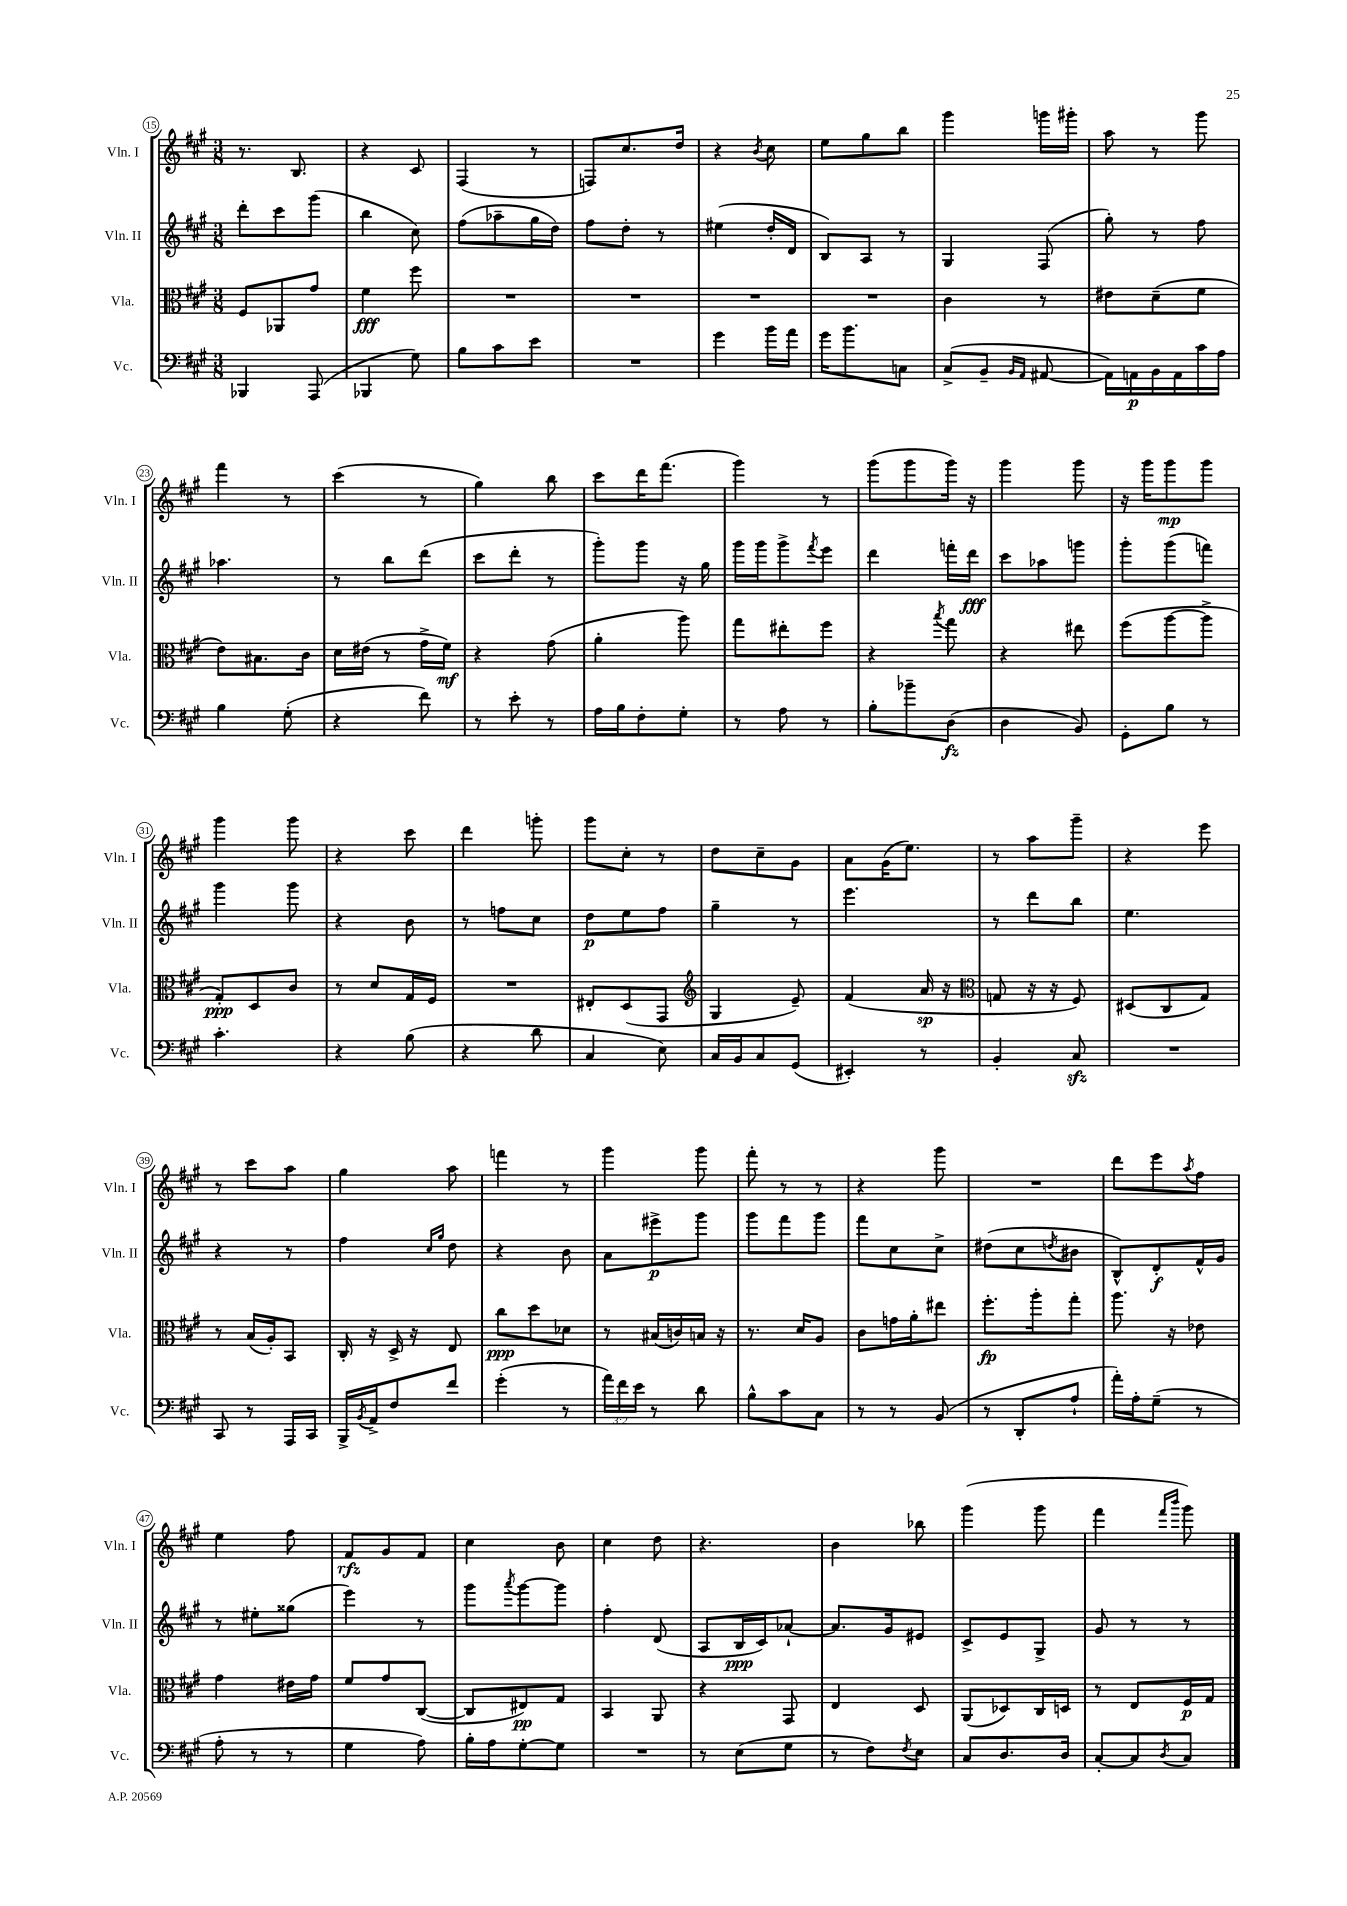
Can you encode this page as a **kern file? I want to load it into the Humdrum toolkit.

**kern	**kern	**kern	**kern
*staff4	*staff3	*staff2	*staff1
*clefF4	*clefC3	*clefG2	*clefG2
*k[f#c#g#]	*k[f#c#g#]	*k[f#c#g#]	*k[f#c#g#]
*M3/8	*M3/8	*M3/8	*M3/8
4BBB-	8F#	8ddd'	8.r
.	8AA-	8ccc#	.
.	.	.	8.B
(8AAA	8g#	(8ggg#	.
=	=	=	=
4BBB-	4f#	4bb	4r
8G#)	8ff#	8cc#)	8c#
=	=	=	=
8B	4.r	(8ff#	(4F#
8c#	.	8aa-~	.
8e	.	16gg#	8r
.	.	16dd)	.
=	=	=	=
4.r	4.r	8ff#	8F)
.	.	8dd'	8.cc#
.	.	8r	.
.	.	.	16dd
=	=	=	=
4g#	4.r	(4ee#	4r
.	.	.	8qb
16b	.	16dd'	8cc#
16a	.	16d	.
=	=	=	=
16g#	4.r	8B)	8ee
8.b	.	.	.
.	.	8A	8gg#
8C	.	8r	8bb
=	=	=	=
(8C#^	4c#	4G#	4ggg#
8BB~	.	.	.
16qqBB	.	.	.
16qqAA	.	.	.
[8AA#	8r	(8F#	16ggg
.	.	.	16ggg#'
=	=	=	=
16AA#])	8e#	8gg#')	8aa
16AA	.	.	.
16BB	(8d~	8r	8r
16AA	.	.	.
16c#	8f#	8ff#	8ggg#
16A	.	.	.
=	=	=	=
4B	8e)	4.aa-	4fff#
.	8.B#	.	.
(8G#'	.	.	8r
.	16c#	.	.
=	=	=	=
4r	16d	8r	(4ccc#
.	(16e#	.	.
.	8r	8bb	.
8f#)	16g#^	(8ddd	8r
.	16f#)	.	.
=	=	=	=
8r	4r	8ccc#	4gg#)
8e'	.	8ddd'	.
8r	(8g#	8r	8bb
=	=	=	=
16A	4a'	8ggg#')	8ccc#
16B	.	.	.
8F#'	.	8ggg#	16ddd
.	.	.	(8.fff#
8G#'	8aa)	16r	.
.	.	16gg#	.
=	=	=	=
8r	8gg#	16ggg#	4ggg#)
.	.	16ggg#	.
8A	8ee#'	8ggg#^	.
.	.	8qfff#	.
8r	8ff#	8eee	8r
=	=	=	=
8B'	4r	4ddd	(8ggg#
8b-~	.	.	8ggg#
.	8qbb	.	.
(8D	8gg#	16fff'	16ggg#)
.	.	16ddd	16r
=	=	=	=
4D	4r	8ccc#	4ggg#
.	.	8aa-	.
8BB)	8ee#	8ggg	8ggg#
=	=	=	=
8GG#'	(8ff#	8ggg#'	16r
.	.	.	16ggg#
8B	[8aa	(8ggg#	8ggg#
8r	8aa^]	8fff)	8ggg#
=	=	=	=
4.c#'	8G#')	4ggg#	4ggg#
.	8D	.	.
.	8c#	8ggg#	8ggg#
=	=	=	=
4r	8r	4r	4r
.	8d	.	.
(8B	16G#	8b	8ccc#
.	16F#	.	.
=	=	=	=
4r	4.r	8r	4ddd
.	.	8ff	.
8d	.	8cc#	8ggg'
=	=	=	=
4C#	8E#'	8dd	8ggg#
.	(8D	8ee	8cc#'
8E)	8GG#	8ff#	8r
=	=	=	=
*	*clefG2	*	*
16C#	4G#	4gg#~	8dd
16BB	.	.	.
8C#	.	.	8cc#~
(8GG#	8e~)	8r	8g#
=	=	=	=
4EE#')	(4f#	4.eee	8a
.	.	.	(16g#
.	.	.	8.ee)
8r	16a	.	.
.	16r	.	.
=	=	=	=
*	*clefC3	*	*
4BB'	8G	8r	8r
.	16r	8ddd	8aa
.	16r	.	.
8C#	8F#)	8bb	8ggg#~
=	=	=	=
4.r	(8D#	4.ee	4r
.	8C#	.	.
.	8G#)	.	8eee
=	=	=	=
8CC#	8r	4r	8r
8r	(16B	.	8ccc#
.	16A')	.	.
16AAA	8BB	8r	8aa
16CC#	.	.	.
=	=	=	=
16BBB^	16C#'	4ff#	4gg#
8qBB	.	.	.
16AA^	16r	.	.
8F#	16D^	.	.
.	16r	.	.
.	.	16qqcc#	.
.	.	16qqgg#	.
8f#	8E	8dd	8aa
=	=	=	=
(4g#'	8cc#	4r	4fff
.	8dd	.	.
8r	8d-	8b	8r
=	=	=	=
24a)	8r	8a	4ggg#
24f#	.	.	.
24e	.	.	.
8r	(16B#	8eee#^	.
.	16c)	.	.
8d	16B	8ggg#	8ggg#
.	16r	.	.
=	=	=	=
8B^^	8.r	8ggg#	8fff#'
8c#	.	8fff#	8r
.	16d	.	.
8C#	8A	8ggg#	8r
=	=	=	=
8r	8c#	8fff#	4r
8r	16g	8cc#	.
.	16a'	.	.
(8BB	8ee#	8cc#^	8ggg#
=	=	=	=
8r	8.ff#'	(8dd#	4.r
8DD'	.	8cc#	.
.	16aa'	.	.
.	.	8qdd	.
8A`	8gg#'	8b#	.
=	=	=	=
16a')	8.aa	8B^^)	8ddd
16A'	.	.	.
(8G#~	.	8d'	8eee
.	16r	.	.
.	.	.	8qaa
8r	8e-	16f#^^	8ff#
.	.	16g#	.
=	=	=	=
8A'	4g#	8r	4ee
8r	.	8ee#'	.
8r	16e#	(8gg##	8ff#
.	16g#	.	.
=	=	=	=
4G#	8f#	4eee)	8f#
.	8g#	.	8g#
8A)	([8C#	8r	8f#
=	=	=	=
16B'	8C#]	8ggg#	4cc#
16A	.	.	.
.	.	8qaaa	.
[8G#'	8E#)	[8ggg#	.
8G#]	8G#	8ggg#]	8b
=	=	=	=
4.r	4BB	4ff#'	4cc#
.	8AA	(8d	8dd
=	=	=	=
8r	4r	8A	4.r
(8E	.	16B	.
.	.	16c#)	.
8G#	8GG#	[8a-`	.
=	=	=	=
8r	4E	8.a-]	4b
8F#)	.	.	.
.	.	16g#	.
8qF#	.	.	.
8E	8D	8e#	8bb-
=	=	=	=
8C#	(8AA	8c#^	(4ggg#
8.D	8D-)	8e	.
.	16C#	8G#^	8ggg#
16D	16D	.	.
=	=	=	=
[8C#'	8r	8g#	4fff#
8C#]	8E	8r	.
.	.	.	16qqfff#
8qD	.	.	16qqbbb
8C#	16F#	8r	8ggg#)
.	16G#	.	.
==	==	==	==
*-	*-	*-	*-
